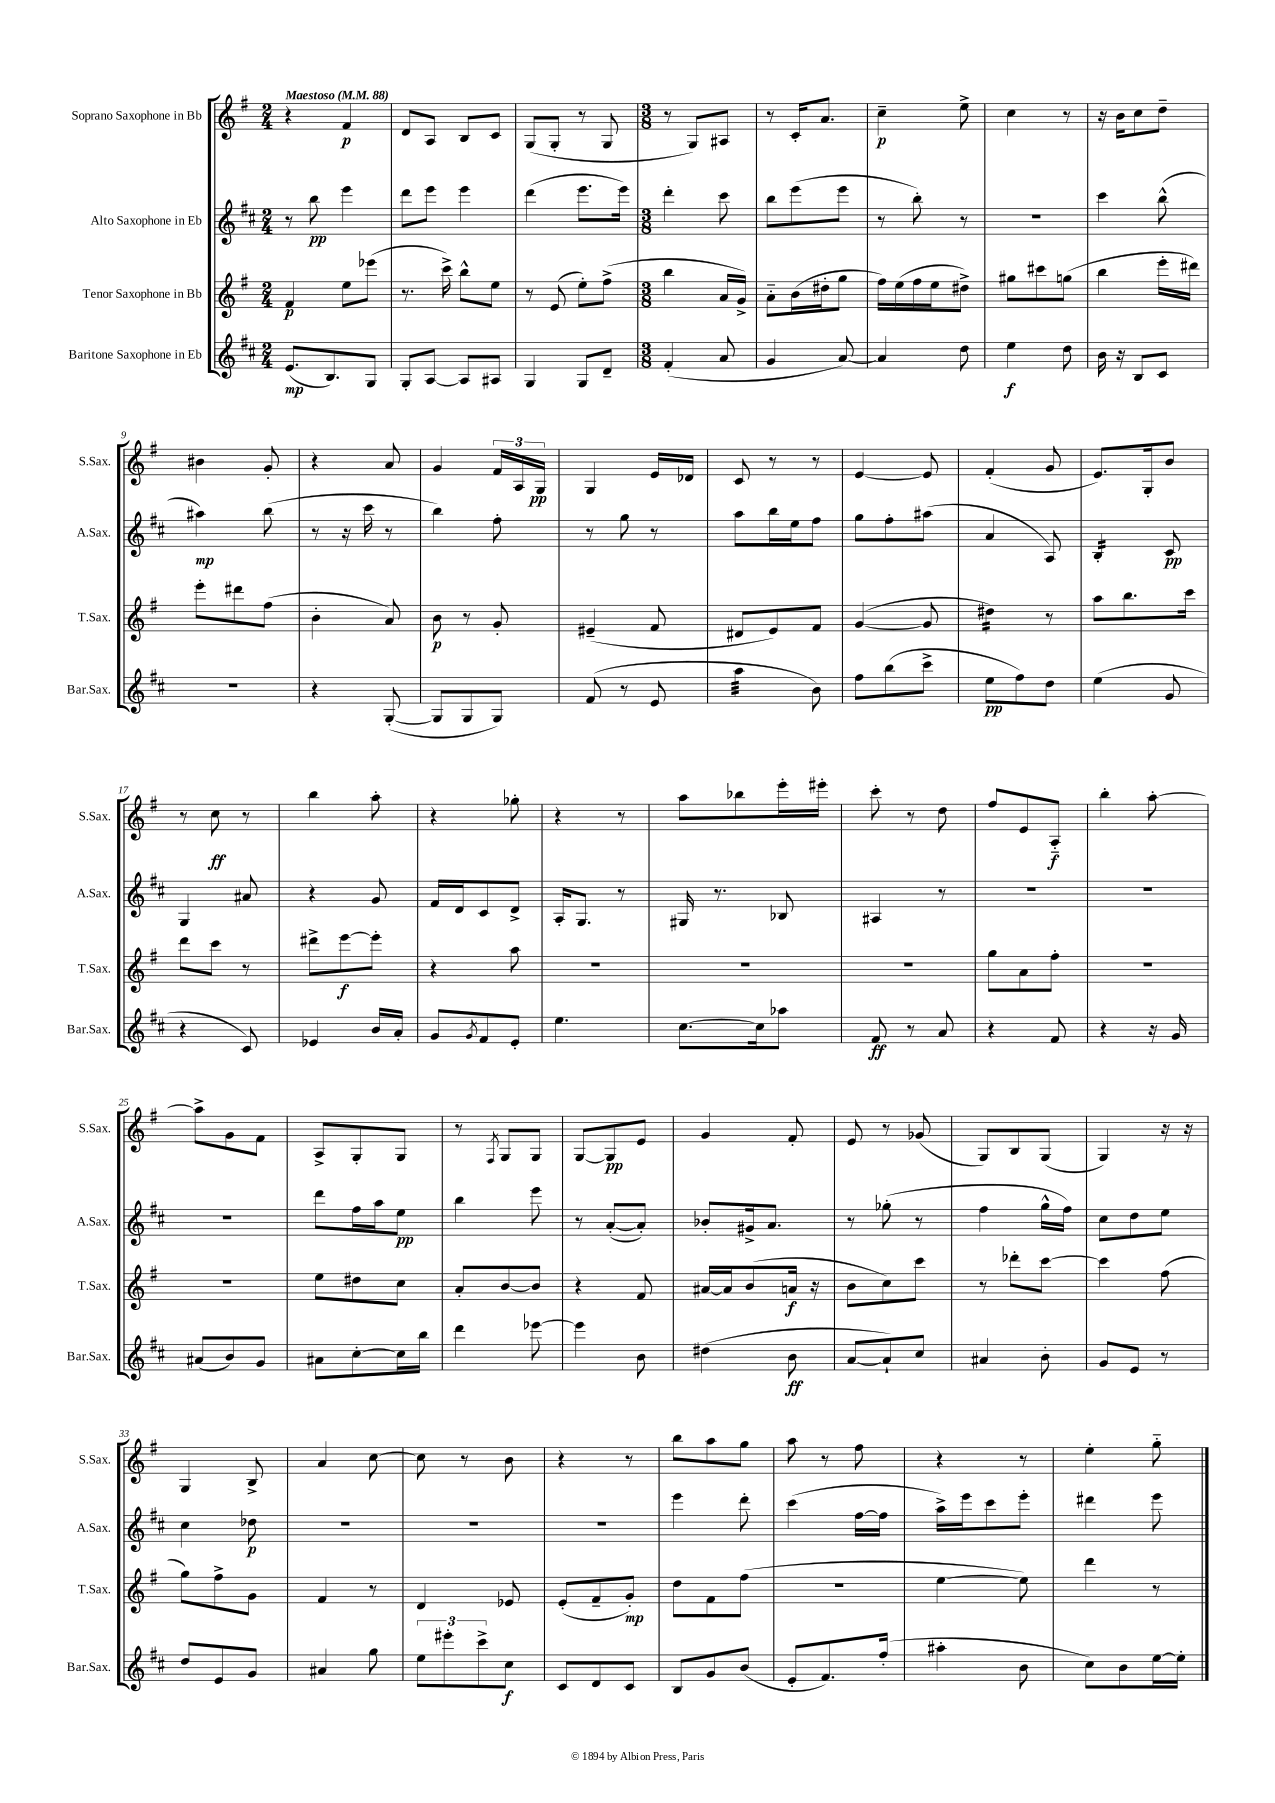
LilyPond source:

<<
\new StaffGroup <<
\new Staff = "s0" \with { instrumentName = "Soprano Saxophone in Bb" shortInstrumentName = "S.Sax." } {
    \clef treble \key g \major \numericTimeSignature \time 2/4 \tempo "Maestoso" 4 = 88
    r4 fis'4\p |
    d'8 a8 b8 c'8 |
    g8( g8-. r8 g8 |
    \numericTimeSignature \time 3/8 r8 g8) ais8 |
    r8 c'16-. a'8. |
    c''4--\p e''8-> |
    c''4 r8 |
    r16 b'16 c''8 d''8-- |
    bis'4 g'8-. |
    r4 a'8 |
    g'4 \tuplet 3/2 { fis'16 a16 g16\pp } |
    g4 e'16 des'16 |
    c'8 r8 r8 |
    e'4~ e'8 |
    fis'4-.( g'8 |
    e'8.) g16-. b'8 |
    r8 c''8\ff r8 |
    b''4 a''8-. |
    r4 ges''8-. |
    r4 r8 |
    a''8 bes''8 e'''16-. eis'''16-. |
    c'''8-. r8 d''8 |
    fis''8 e'8 a8-_\f |
    b''4-. a''8~-. |
    a''8-> g'8 fis'8 |
    a8-> g8-. g8 |
    r8 \acciaccatura { fis8 } g8 g8 |
    g8~ g8\pp e'8 |
    g'4 fis'8-. |
    e'8 r8 ges'8( |
    g8) b8 g8( |
    g4) r16 r16 |
    g4 b8-> |
    a'4 c''8~ |
    c''8 r8 b'8 |
    r4 r8 |
    b''8 a''8 g''8 |
    a''8 r8 fis''8 |
    r4 r8 |
    e''4-. g''8-_ \bar "|." |
}
\new Staff = "s1" \with { instrumentName = "Alto Saxophone in Eb" shortInstrumentName = "A.Sax." } {
    \clef treble \key d \major \numericTimeSignature \time 2/4
    r8 b''8\pp e'''4 |
    d'''8 e'''8 e'''4 |
    d'''4( e'''8. e'''16) |
    \numericTimeSignature \time 3/8 d'''4-. cis'''8 |
    b''8 e'''8( e'''8 |
    r8 b''8-.) r8 |
    R4. |
    cis'''4 b''8-^( |
    ais''4\mp) b''8( |
    r8 r16 cis'''16 r8 |
    b''4) fis''8-. |
    r8 g''8 r8 |
    a''8 b''16 e''16 fis''8 |
    g''8 fis''8-. ais''8( |
    a'4 a8) |
    b4:16-. cis'8\pp |
    g4 ais'8 |
    r4 g'8 |
    fis'16 d'16 cis'8 d'8-> |
    a16-. g8. r8 |
    gis16 r8. bes8 |
    ais4 r8 |
    R4. |
    R4. |
    R4. |
    d'''8 fis''16 a''16 e''8\pp |
    b''4 e'''8 |
    r8 a'8~-.( a'8-.) |
    bes'8-. gis'16-> a'8. |
    r8 ges''8-.( r8 |
    fis''4 g''16-^ fis''16) |
    cis''8 d''8 e''8 |
    cis''4 des''8\p |
    R4. |
    R4. |
    R4. |
    e'''4 d'''8-. |
    cis'''4( fis''16~ fis''16 |
    a''16->) e'''16 cis'''8 e'''8-. |
    dis'''4 e'''8 \bar "|." |
}
\new Staff = "s2" \with { instrumentName = "Tenor Saxophone in Bb" shortInstrumentName = "T.Sax." } {
    \clef treble \key g \major \numericTimeSignature \time 2/4
    fis'4\p e''8 ees'''8( |
    r8. c'''16->) b''8-^ e''8 |
    r8 e'8( e''8-.) fis''8->( |
    \numericTimeSignature \time 3/8 b''4 a'16 g'16->) |
    a'8-_ b'16( dis''16-. g''8 |
    fis''16) e''16( fis''16 e''16 dis''8->) |
    gis''8 cis'''8 g''8( |
    b''4 e'''16-. dis'''16) |
    e'''8-. dis'''8 fis''8( |
    b'4-. a'8) |
    b'8\p r8 g'8-. |
    eis'4--( fis'8 |
    dis'8 e'8) fis'8 |
    g'4~( g'8 |
    dis''4:16) r8 |
    a''8 b''8. c'''16 |
    d'''8 c'''8 r8 |
    dis'''8-> e'''8~\f e'''8-. |
    r4 a''8 |
    R4. |
    R4. |
    R4. |
    g''8 a'8 fis''8-. |
    R4. |
    R4. |
    e''8 dis''8 c''8 |
    a'8-. b'8~ b'8 |
    r4 fis'8 |
    ais'16~ ais'16 b'8( a'16\f r16 |
    b'8 c''8) c'''8 |
    r8 des'''8-. c'''8~ |
    c'''4 fis''8( |
    g''8) fis''8-> g'8 |
    fis'4 r8 |
    d'4 ees'8 |
    e'8-.( fis'8-- g'8-.\mp) |
    d''8 fis'8 fis''8( |
    R4. |
    e''4~ e''8) |
    d'''4 r8 \bar "|." |
}
\new Staff = "s3" \with { instrumentName = "Baritone Saxophone in Eb" shortInstrumentName = "Bar.Sax." } {
    \clef treble \key d \major \numericTimeSignature \time 2/4
    e'8.\mp( b8.) g8 |
    g8-. a8~ a8 ais8 |
    g4 g8 d'8-- |
    \numericTimeSignature \time 3/8 fis'4-.( a'8 |
    g'4 a'8~) |
    a'4 d''8 |
    e''4\f d''8 |
    b'16 r16 b8 cis'8 |
    R4. |
    r4 g8~-.( |
    g8 g8 g8) |
    fis'8( r8 e'8 |
    a''4:32 b'8) |
    fis''8 b''8( cis'''8-> |
    e''8\pp fis''8) d''8 |
    e''4( g'8 |
    r4 cis'8) |
    ees'4 b'16 a'16-. |
    g'8 \acciaccatura { g'8 } fis'8 e'8-. |
    e''4. |
    cis''8.~ cis''16 aes''8 |
    fis'8\ff r8 a'8 |
    r4 fis'8 |
    r4 r16 g'16 |
    ais'8( b'8) g'8 |
    ais'8 cis''8~-. cis''16 b''16 |
    d'''4 ees'''8~ |
    ees'''4 b'8 |
    dis''4( b'8\ff |
    a'8~ a'8-!) cis''8 |
    ais'4 b'8-. |
    g'8 e'8 r8 |
    d''8 e'8 g'8 |
    ais'4 g''8 |
    \tuplet 3/2 { e''8 eis'''8-. cis'''8-> } cis''8\f |
    cis'8 d'8 cis'8 |
    b8 g'8 b'8( |
    e'8-. fis'8.) fis''16-.( |
    ais''4-. b'8 |
    cis''8) b'8 e''16~ e''16-. \bar "|." |
}
>>
>>
